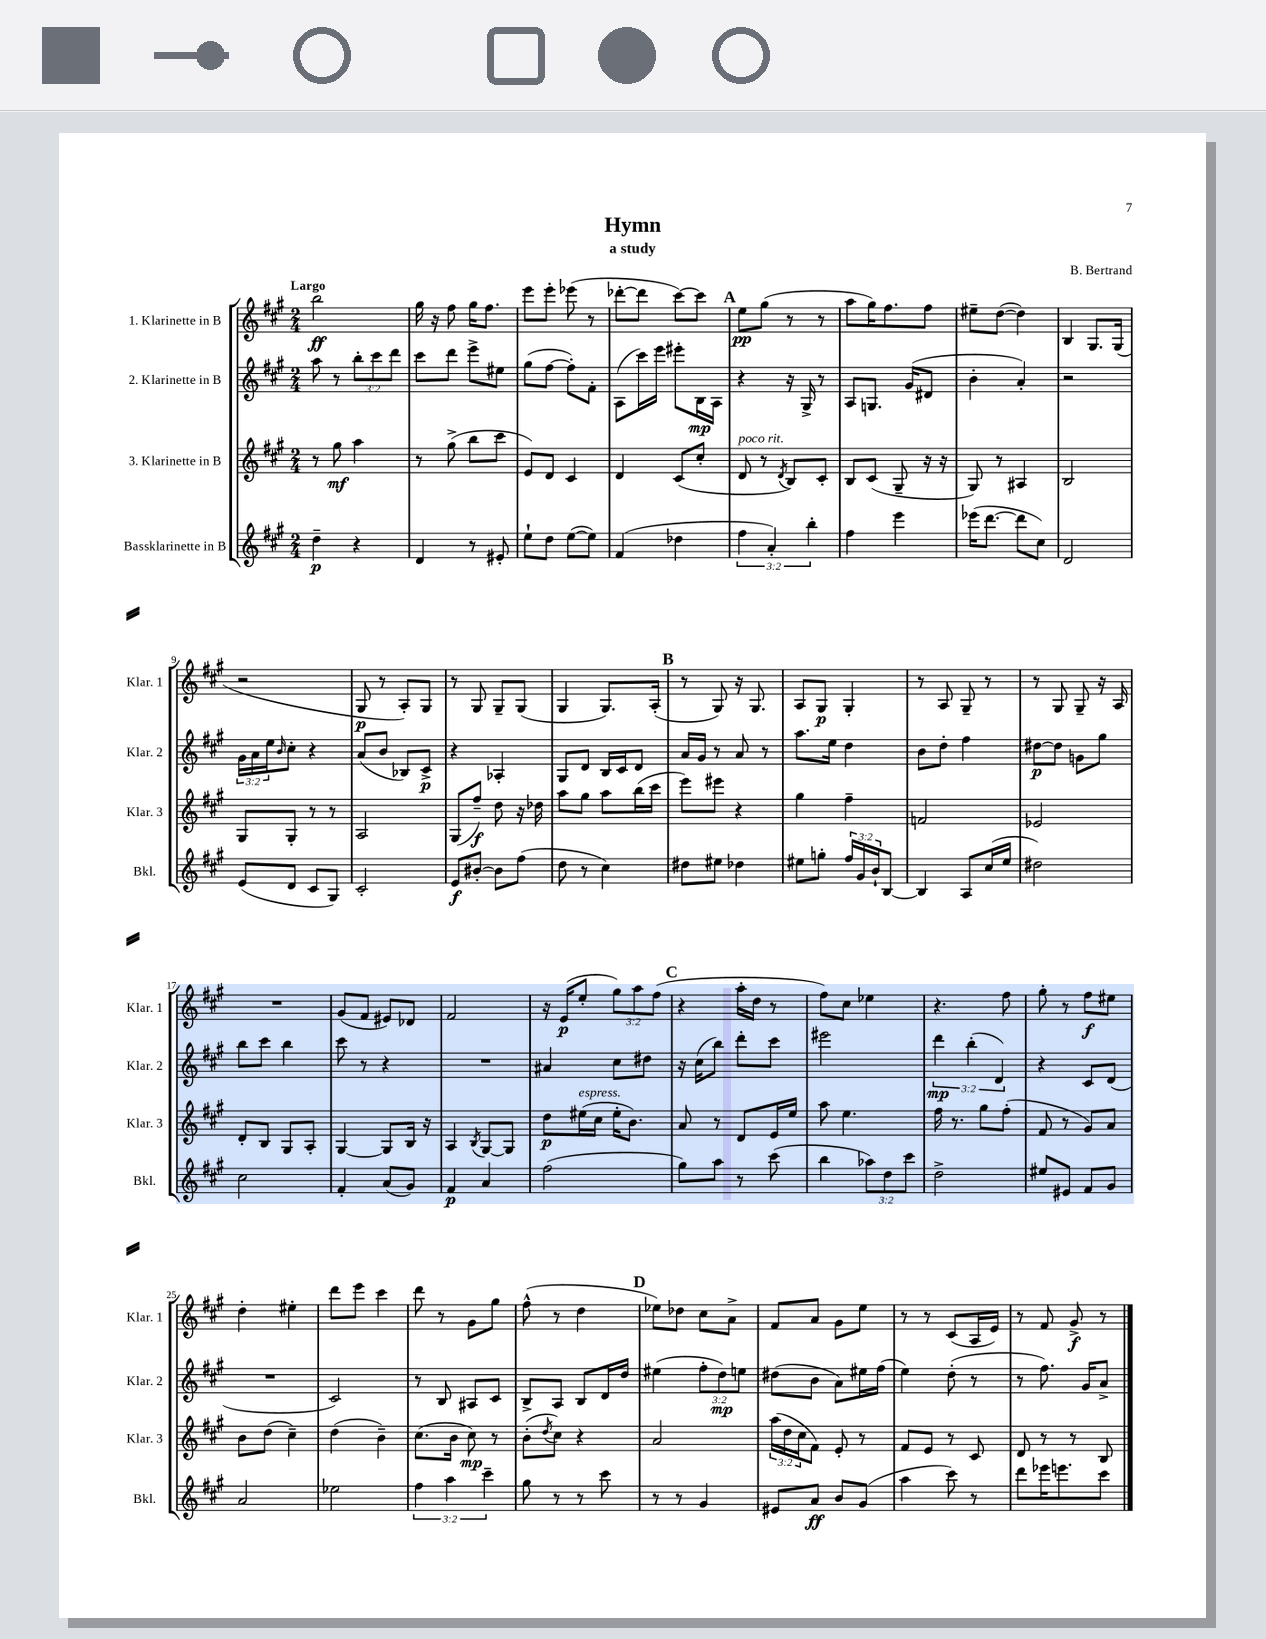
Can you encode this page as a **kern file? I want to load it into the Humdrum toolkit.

**kern	**kern	**kern	**kern
*staff4	*staff3	*staff2	*staff1
*clefG2	*clefG2	*clefG2	*clefG2
*k[f#c#g#]	*k[f#c#g#]	*k[f#c#g#]	*k[f#c#g#]
*M2/4	*M2/4	*M2/4	*M2/4
4dd~\	8r	8aa\	2bb\
.	8gg#\	8r	.
4r	4aa\	12bb'\L	.
.	.	12ccc#\	.
.	.	12ddd\J	.
=	=	=	=
4d/	8r	8ccc#\L	16gg#\
.	.	.	16r
.	(8gg#^\	8ddd\J	8ff#\
8r	8bb\L	8eee^\L	16gg#\LK
.	.	.	8.ff#\J
8e#'/	8ccc#\J	8ee#\J	.
=	=	=	=
8ee`\L	8e/L)	(8gg#\L	8eee\L
8dd\J	8d/J	[8ff#\J	8eee'\J
([8ee\L	4c#/	8ff#'\]L)	(8eee-\
8ee\]J)	.	8f#'\J	8r
=	=	=	=
(4f#/	4d/	(8A\L	[8ddd-'\L
.	.	16ccc#\L)	8ddd-\]J
.	.	16eee\JJ	.
4dd-\	(8c#/L	8eee#'\L	[8ccc#\L)
.	8cc#'/J	16B\L	8ccc#\]J
.	.	16A\JJ	.
=	=	=	=
6ff#\	8d/	4r	8ee\L
.	8r	.	(8gg#\J
6a'/)	.	.	.
.	8qd/	.	.
.	8B/L)	16r	8r
.	.	16G#^/	.
6bb'\	.	.	.
.	8c#'/J	8r	8r
=	=	=	=
4ff#\	8B/L	8A/L	8aa\L
.	(8c#/J	8.G/J	16gg#\K)
.	.	.	8.ff#\
4eee\	8G#~/	.	.
.	.	(16g#/LK	.
.	16r	8d#/J	8ff#\J
.	16r	.	.
=	=	=	=
(16eee-\LK	8G#/)	4b'\	8ee#~\L
[8.ddd\J	.	.	.
.	8r	.	([8dd\J
8ddd\]L	4A#/	4a'/)	4dd\])
8cc#\J)	.	.	.
=	=	=	=
2d/	2B/	2r	4B/
.	.	.	8.G#/L
.	.	.	(16G#/Jk
=	=	=	=
(8e/L	8G#/L	24g#\LL	2r
.	.	24a\	.
.	.	24ee\J	.
.	.	16qqb/	.
8d/J	8G#'/J	8cc#'\J	.
8c#/L	8r	4r	.
8G#/J)	8r	.	.
=	=	=	=
2c#'/	2A/	(8a/L	8G#/
.	.	8b/J	8r
.	.	8B-/L)	8A'/L)
.	.	8c#^/J	8G#/J
=	=	=	=
8e/L	(8G#/L	4r	8r
[8b#'/J	8ff#~/J)	.	8G#/
8b#\]L	8dd\	4A-'/	8G#~/L
(8ff#\J	16r	.	(8G#/J
.	16dd-\	.	.
=	=	=	=
8dd\	8aa\L	8G#/L	4G#/
8r	8gg#\J	8d/J	.
4cc#\)	8aa\L	16B/LL	8.G#/L)
.	.	16c#/J	.
.	(16bb\L	8d/J	.
.	16ccc#\JJ	.	(16A'/Jk
=	=	=	=
8dd#\L	8eee\L)	16a/LL	8r
.	.	16g#/JJ	.
8ee#\J	8eee#\J	8r	8G#/)
4dd-\	4r	8a/	16r
.	.	.	8.G#/
.	.	8r	.
=	=	=	=
8ee#\L	4gg#\	8.aa\L	8A/L
8gg'\J	.	.	8G#/J
.	.	16ee\Jk	.
24ff#/LL	4ff#~\	4dd\	4G#'/
24g#/	.	.	.
24b`/J	.	.	.
[8B/J	.	.	.
=	=	=	=
4B/]	2f/	8b\L	8r
.	.	8dd'\J	8A/
8A/L	.	4ff#\	8G#~/
(16cc#/L	.	.	8r
16ee/JJ	.	.	.
=	=	=	=
2dd#\)	2e-/	[8dd#\L	8r
.	.	8dd#\]J	8G#/
.	.	8g\L	8G#~/
.	.	8gg#\J	16r
.	.	.	16A/
=	=	=	=
2cc#\	8d'/L	8bb\L	2r
.	8B/J	8ccc#\J	.
.	8G#/L	4bb\	.
.	8A'/J	.	.
=	=	=	=
4f#'/	[4G#/	8ccc#\	(8g#/L
.	.	8r	8f#/J
(8a/L	8G#/]L	4r	8e#/L)
8g#/J)	16B/Jk	.	8d-/J
.	16r	.	.
=	=	=	=
4f#/	4A/	2r	2f#/
.	8qB/	.	.
4a/	[8G#/L	.	.
.	8G#/]J	.	.
=	=	=	=
(2ff#\	8dd\L	4a#/	16r
.	.	.	(16e/LK
.	(16ee#\L	.	8ee'/J
.	16cc#\JJ	.	.
.	16ee#'\LK	8cc#\L	12gg#\L)
.	8.b\J)	.	.
.	.	.	12aa\
.	.	8dd#\J	.
.	.	.	(12ff#\J
=	=	=	=
8gg#\L)	8a/	16r	4r
.	.	(16cc#\LK	.
8aa\J	8r	8bb\J)	.
8r	8d/L	8ddd'\L	16aa'\LL
.	.	.	16dd\JJ
(8ccc#\	16e/L	8ccc#\J	8r
.	16ee/JJ	.	.
=	=	=	=
4bb\	8aa\	2eee#\	8ff#\L)
.	4.ee\	.	8cc#\J
12aa-\L)	.	.	4ee-\
12dd\	.	.	.
12ccc#\J	.	.	.
=	=	=	=
2dd^\	16ff#\	6ddd\	4.r
.	8.r	.	.
.	.	(6bb'\	.
.	8gg#\L	.	.
.	.	6d/)	.
.	(8ff#'\J	.	8ff#\
=	=	=	=
8ee#/L	8f#/	4r	8gg#'\
8e#/J	8r	.	8r
8f#/L	8g#/L)	8c#/L	8ff#\L
8g#/J	8a/J	(8d/J	8ee#\J
=	=	=	=
2a/	8b\L	2r	4dd'\
.	(8dd\J	.	.
.	4cc#~\)	.	4ee#'\
=	=	=	=
2ee-\	(4dd\	2c#/)	8ddd\L
.	.	.	8eee\J
.	4b~\)	.	4ccc#\
=	=	=	=
6ff#\	(8.cc#\L	8r	8ddd\
.	.	8B/	8r
6aa\	.	.	.
.	16b\Jk	.	.
.	8cc#\)	8A#/L	8g#\L
6ccc#~\	.	.	.
.	8r	8c#/J	8gg#\J
=	=	=	=
8gg#\	(8b'\L	8B^/L	(8ff#^^\
.	8qdd/	.	.
8r	8cc#\J)	8A/J	8r
8r	4r	8B/L	4dd\
8ccc#\	.	16d/L	.
.	.	16dd/JJ	.
=	=	=	=
8r	2a/	(4ee#\	8ee-\L)
8r	.	.	8dd-\J
4g#/	.	12ff#'\L	8cc#\L
.	.	12dd\)	.
.	.	.	8a^\J
.	.	12ee\J	.
=	=	=	=
8e#/L	(24aa\LL	(8dd#\L	8f#/L
.	24dd\	.	.
.	24cc#\J	.	.
8a/J	8f#\J)	8b\J	8a/J
8b/L	8e'/	8a\L)	8g#\L
(8g#/J	8r	16ee#\L	8ee\J
.	.	(16ff#\JJ	.
=	=	=	=
4aa\	8f#/L	4ee\)	8r
.	8e/J	.	8r
8ccc#\)	8r	(8dd'\	(8c#/L
8r	8c#/	8r	16A/L
.	.	.	16e/JJ)
=	=	=	=
8ddd\L	8d/	8r	8r
16eee-\K	8r	8.ff#\)	8f#/
8.eee\	.	.	.
.	8r	.	8g#^/
.	.	16g#/LK	.
8ccc#\J	8B/	8a^/J	8r
==	==	==	==
*-	*-	*-	*-
